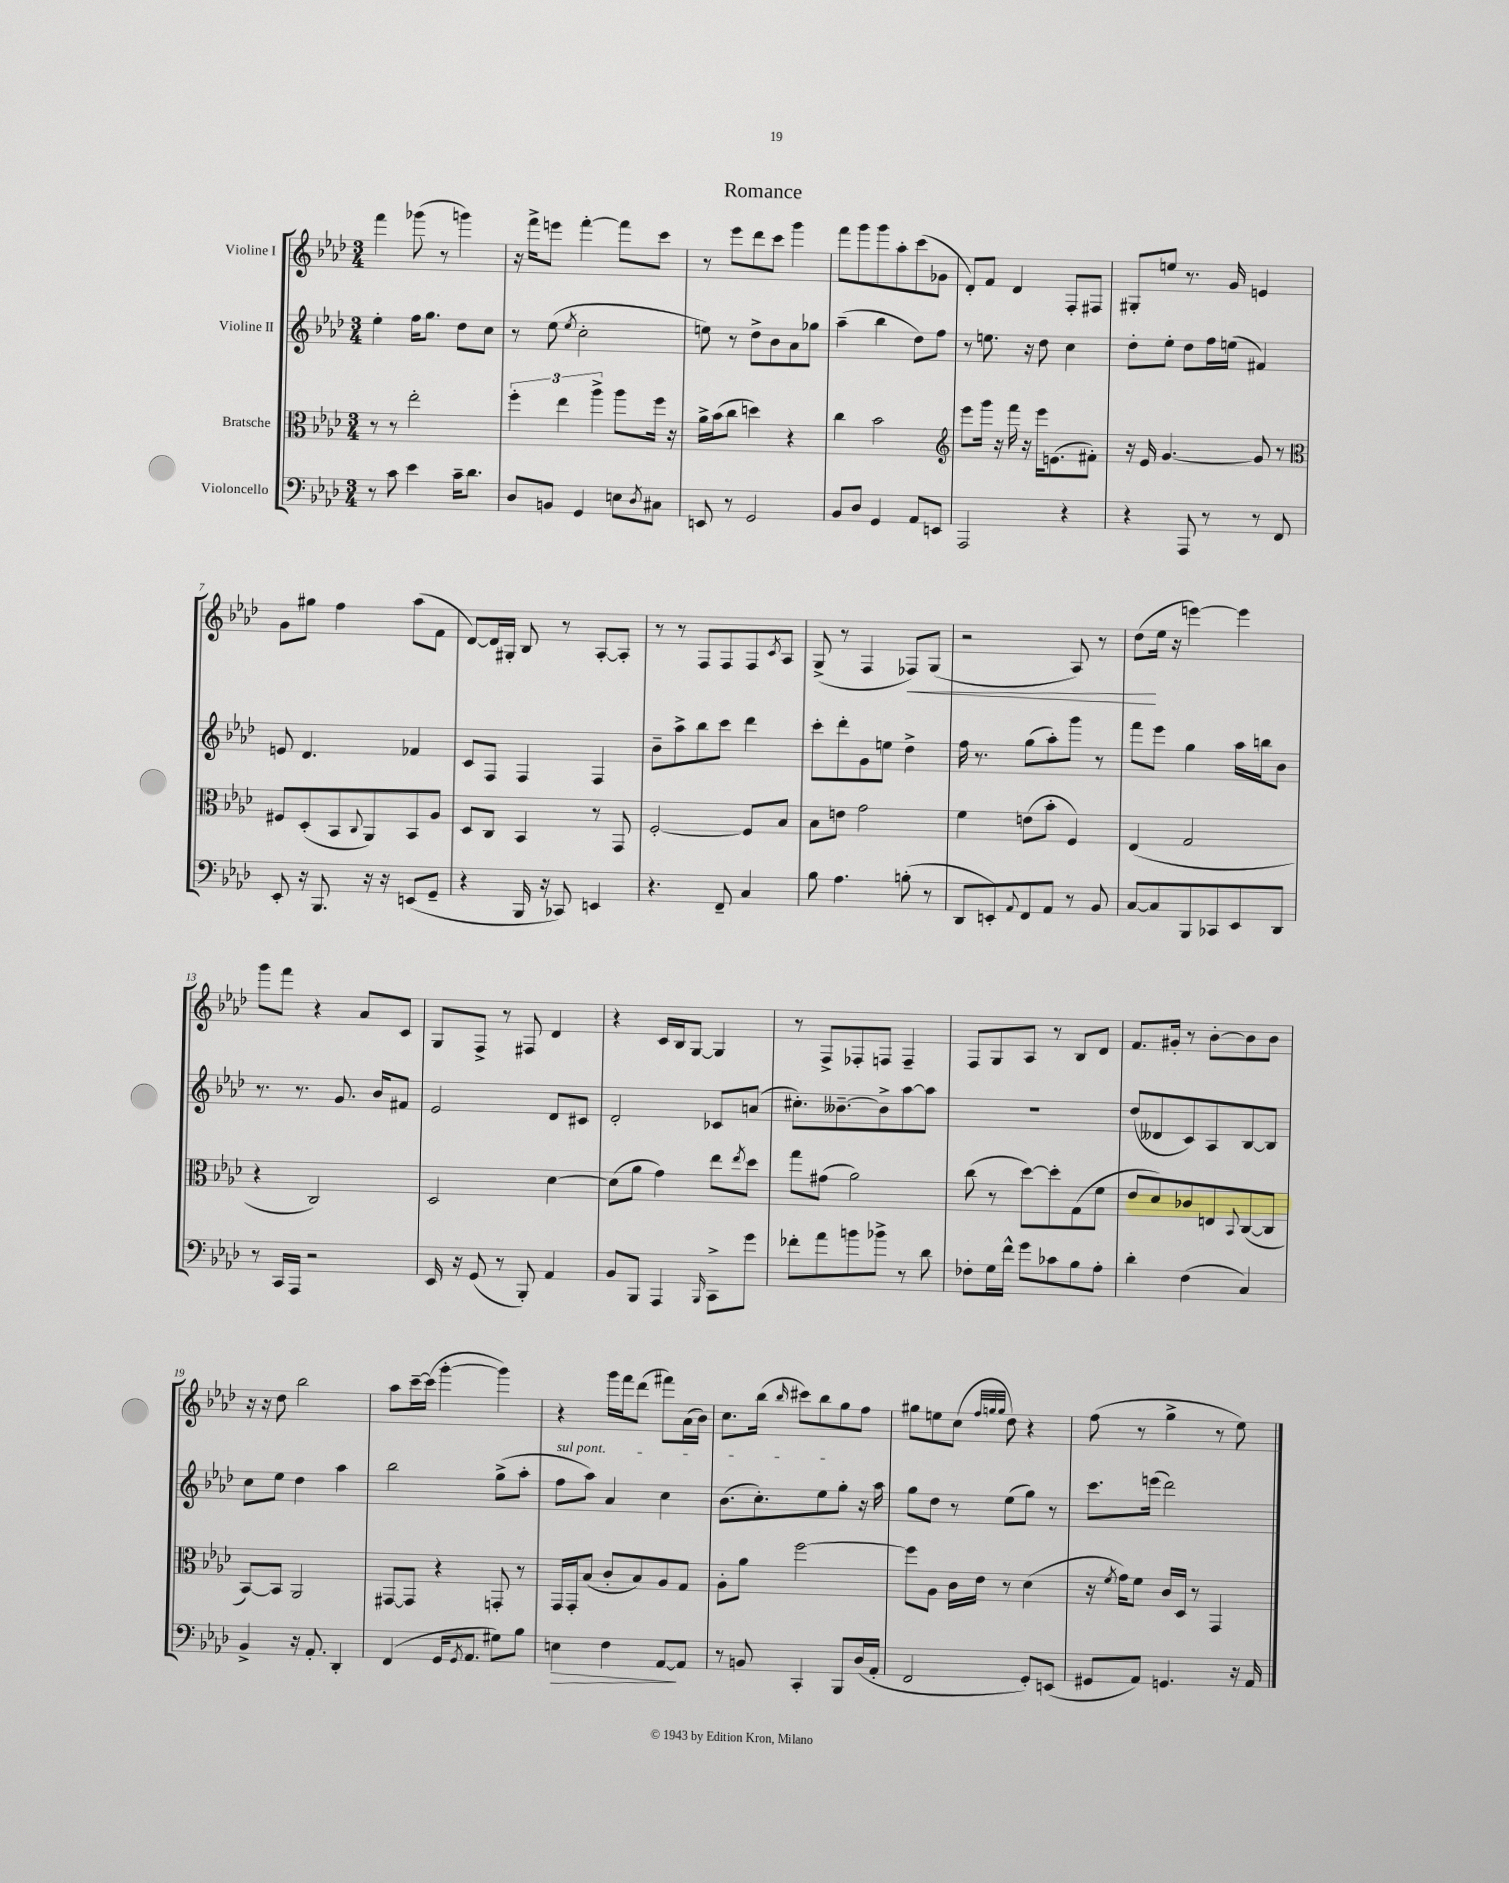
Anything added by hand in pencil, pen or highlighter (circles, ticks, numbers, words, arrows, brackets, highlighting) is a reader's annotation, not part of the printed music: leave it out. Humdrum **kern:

**kern	**kern	**kern	**kern
*staff4	*staff3	*staff2	*staff1
*clefF4	*clefC3	*clefG2	*clefG2
*k[b-e-a-d-]	*k[b-e-a-d-]	*k[b-e-a-d-]	*k[b-e-a-d-]
*M3/4	*M3/4	*M3/4	*M3/4
8r	8r	4ee-'	4fff
8c	8r	.	.
4e-	2ee-'	16ff	(8ggg-
.	.	8.gg	.
.	.	.	8r
16c~	.	8dd-	4ggg)
8.d-	.	.	.
.	.	8cc	.
=	=	=	=
8D-	6ff'	8r	16r
.	.	.	16fff^
8BB	.	(8ee-	8eee
.	6ee-	.	.
.	.	8qee-	.
4GG	.	2cc'	[4fff'
.	6aa-^	.	.
8E	8aa-	.	8fff]
8qD-	.	.	.
8C#	16ff	.	8ccc
.	16r	.	.
=	=	=	=
8EE	16a-^	8ee)	8r
.	(16b-	.	.
8r	8cc	8r	8eee-
2GG	4dd)	8dd-^	8ddd-
.	.	8b-	8ccc
.	4r	8a-	4ggg
.	.	8gg-	.
=	=	=	=
8BB-	4cc	(4aa-~	8fff
8D-	.	.	8ggg
4GG	2b-	4bb-	8ggg
.	.	.	8aa-'
8AA-	.	8dd-)	(8ccc
8EE	.	8ff	8g-
=	=	=	=
*	*clefG2	*	*
2AAA-	8eee-	8r	8d-')
.	16ggg	8.ee	8f
.	16r	.	.
.	16fff	.	4d-
.	16r	16r	.
.	16eee-	8dd-	.
.	(8.e	.	.
4r	.	4cc	8F'
.	8f#')	.	8F#
=	=	=	=
4r	16r	8dd-'	8G#'
.	16e-	.	.
.	[4.g	8ee-'	8ee
8AAA-	.	8dd-	8.r
8r	.	16ff	.
.	.	(16ee	16g
8r	8g]	4f#)	4e
8FF	8r	.	.
=	=	=	=
*	*clefC3	*	*
8EE-'	8F#	8e	8g
16r	(8D-'	4.d-	8gg#
8.BBB-	.	.	.
.	8BB-	.	4ff
.	8qqC	.	.
16r	8AA-)	.	.
16r	.	.	.
(8EE	8BB-	4f-	(8aa-
8GG~	8A-	.	8f
=	=	=	=
4r	8D-	8c	[8d-)
.	8C	8F	16d-]
.	.	.	16G#'
16BBB-	4BB-	4F	8B-
16r	.	.	.
8CC-)	.	.	8r
4EE	8r	4F	[8A-'
.	8GG	.	8A-']
=	=	=	=
4.r	[2F'	8b-~	8r
.	.	8aa-^	8r
.	.	8bb-	8F
8FF~	.	8ccc	8F
4C	8F]	4ddd-	8F
.	.	.	8qc
.	8B-	.	8A-
=	=	=	=
8B-	8B-	8ccc'	(8G^
4.A-	8e	8ddd-'	8r
.	2g	8g	4F
.	.	8ee	.
(8B'	.	4dd-^	8F-)
8r	.	.	(8G
=	=	=	=
8DD-	4f	16ff	2r
.	.	8.r	.
8EE')	.	.	.
8qqAA-	.	.	.
8FF	(8e	(8gg	.
8AA-	8b-'	8aa-')	.
8r	4F)	8ggg	8A-)
8BB-	.	8r	8r
=	=	=	=
[8C	(4E-	8fff	(8dd-
8C]	.	8eee-	16ee-
.	.	.	16r
8BBB-	2G	4gg	[4eee)
8CC-	.	.	.
8EE-	.	16aa-	4eee]
.	.	16bb	.
8DD-	.	8b-	.
=	=	=	=
8r	4r	8.r	8ggg
16CC	.	.	8fff
16AAA-	.	8.r	.
2r	2C)	.	4r
.	.	8.g	.
.	.	.	8a-
.	.	16b-	.
.	.	8f#	8c
=	=	=	=
16EE-	2D-	2e-	8G
16r	.	.	.
(8GG	.	.	8F^
8r	.	.	8r
8BBB-')	.	.	8F#
4AA-	[4d-	8d-	4d-
.	.	8c#	.
=	=	=	=
8BB-	(8d-]	2d-'	4r
8BBB-	8a-	.	.
4AAA-	4g)	.	16c
.	.	.	16B-
.	.	.	[8G
16qqBBB-	.	.	.
8CC^	8ee-	8c-	4G]
.	8qee-	.	.
8g	8dd-	(8a	.
=	=	=	=
8f-'	8gg	8.cc#')	8r
8a-	(8g#	.	8F^
.	.	[8.b--~	.
8b	2a-)	.	8F-'
8b-^	.	8b--^]	8F
8r	.	[8aa-	4F~
8d-	.	8aa-]	.
=	=	=	=
8F-'	(8cc	2.r	8F
16G	8r	.	8G
16f^^	.	.	.
8g	[8dd-)	.	8A-
8c-	8dd-']	.	8r
8B-	(8G	.	8B-
8A-'	8f	.	8d-
=	=	=	=
4d-'	8e-	(8dd-	8.f
.	8d-)	8d--	.
.	.	.	16g#'
(4F	8c-	8c)	8r
.	8E	8A-	[8b-'
.	8qqBB-	.	.
4C)	([8C	[8B-	8b-]
.	8C]	8B-]	8b-
=	=	=	=
4BB-^	[8BB-)	8cc	16r
.	.	.	16r
.	8BB-]	8ee-	8dd-
16r	2AA-	4dd-	2bb-
8.AA-'	.	.	.
4DD-'	.	4aa-	.
=	=	=	=
(4FF	[8GG#	2bb-	8aa-
.	8GG#]	.	[16ccc~
.	.	.	(16ccc]
16GG	4r	.	[4ggg'
8qGG	.	.	.
8.AA-	.	.	.
8G#)	8GG'	(8gg^	4ggg])
8B-	8r	8aa-'	.
=	=	=	=
4E	16GG	8ff	4r
.	16GG'	.	.
.	(8B-	8aa-)	.
4F	8c'	4a-	16ggg
.	.	.	16fff
.	8B-)	.	(8ddd-
[8AA-	8A-	4cc	8fff#)
8AA-]	8G	.	(16a-
.	.	.	16b-)
=	=	=	=
8r	8A-'	(8.b-	8.cc
8BB	8a-	.	.
.	.	8.cc')	(16bb-
.	.	.	16qqbb-
4CC'	[2ff	.	8ccc#)
.	.	8ee-	8bb-
8BBB-	.	8gg'	8gg
(16D-	.	16r	8ff
16AA-'	.	16aa-	.
=	=	=	=
2FF	8ff]	8gg	8gg#
.	8A-	8dd-	8ee
.	16c	8r	(8cc
.	16e-	.	.
.	.	.	32qqff
.	.	.	32qqgg
.	.	.	32qqgg
.	8r	(8ee-	8dd-)
8GG')	(4d-	8gg)	4r
(8EE	.	8r	.
=	=	=	=
8GG#	16r	8.ccc	(8ff
.	8qf	.	.
.	16g)	.	.
8AA-)	8f	.	8r
.	.	(16eee	.
4.GG	16c	2ddd-)	4gg^
.	16D-	.	.
.	8r	.	.
.	4GG	.	8r
16r	.	.	8ee-)
16AA-	.	.	.
==	==	==	==
*-	*-	*-	*-
